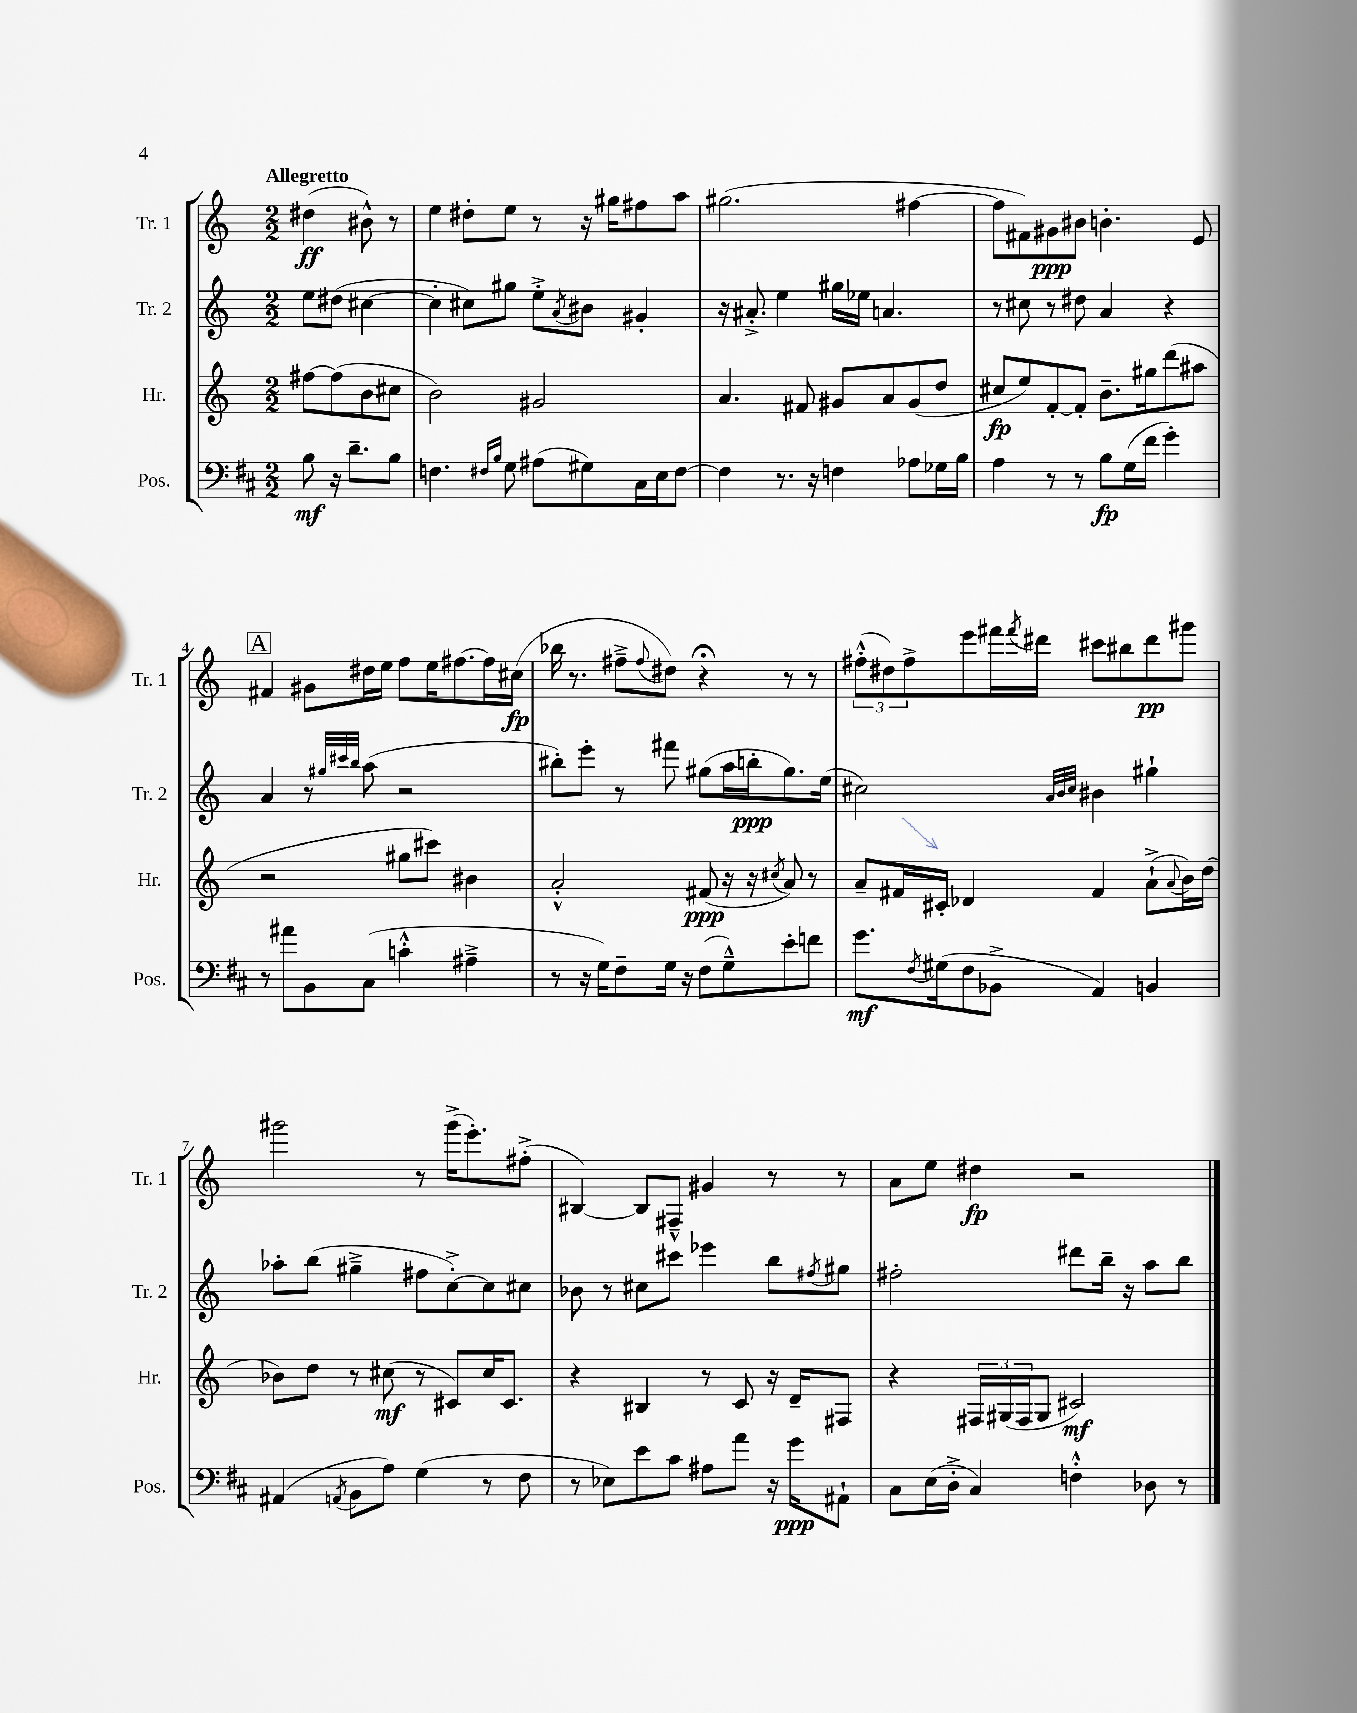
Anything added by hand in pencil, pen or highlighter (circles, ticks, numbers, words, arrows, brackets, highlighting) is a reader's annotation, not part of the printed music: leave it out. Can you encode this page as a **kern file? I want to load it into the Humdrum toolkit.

**kern	**kern	**kern	**kern
*staff4	*staff3	*staff2	*staff1
*clefF4	*clefG2	*clefG2	*clefG2
*k[f#c#]	*k[]	*k[]	*k[]
*M2/2	*M2/2	*M2/2	*M2/2
8B\	[8ff#\L	8ee\L	(4dd#\
16r	(8ff#\]	(8dd#\J	.
8.d~\L	.	.	.
.	8b\	[4cc#\	8b#^^\)
8B\J	8cc#\J	.	8r
=	=	=	=
4.F\	2b\)	4cc#'\]	4ee\
.	.	8cc#\L)	8dd#'\L
16qqF#/LL	.	.	.
16qqB/JJ	.	.	.
8G\	.	8gg#\J	8ee\J
(8A#\L	2g#/	8ee'^\L	8r
.	.	8qa/	.
8G#\)	.	8b#\J	16r
.	.	.	16gg#\LK
16C#\L	.	4g#'/	8ff#\
16E\J	.	.	.
[8F#\J	.	.	8aa\J
=	=	=	=
4F#\]	4.a/	16r	(2.gg#\
.	.	8.a#'^/	.
8.r	.	4ee\	.
.	8f#/	.	.
16r	.	.	.
4F\	8g#/L	16gg#\LL	.
.	.	16ee-\JJ	.
.	8a/	4.a/	.
8A-\L	(8g#/	.	[4ff#\
16G-\L	8dd/J	.	.
16B\JJ	.	.	.
=	=	=	=
4A\	8cc#/L	8r	8ff#\]L
.	8ee/)	8cc#\	8f#\)
8r	[8f'/	8r	8g#\
8r	8f'/]J	8dd#\	8b#\J
8B\L	8.b~\L	4a/	4.b'\
(16G\L	.	.	.
16f#\JJ	16gg#\k	.	.
4g'\)	(8ddd\	4r	.
.	8aa#\J	.	8e/
=	=	=	=
8r	2r	4a/	4f#/
8a#\L	.	.	.
8BB\	.	8r	8g#\L
.	.	32qqgg#/LLL	.
.	.	32qqccc#/	.
.	.	32qqbb/JJJ	.
(8C#\J	.	(8aa\	16dd#\L
.	.	.	16ee\JJ
4c'^^\	8gg#\L	2r	8ff\L
.	8ccc#\J)	.	16ee\K
.	.	.	[8.ff#\
4A#~^\	4b#\	.	.
.	.	.	16ff#\]L
.	.	.	(16cc#\JJ
=	=	=	=
8r	2a'^^/	8bb#'\L)	16bb-\
.	.	.	8.r
16r	.	8eee'\J	.
16G\LK)	.	.	.
8F#~\	.	8r	8ff#~^\L
.	.	.	8qqff#/
16G\Jk	.	8fff#\	8dd#\J)
16r	.	.	.
(8F#\L	(8f#/	(8gg#\L	4r;
8G~^^\)	16r	16aa\L	.
.	16r	16bb'\J	.
.	8qcc#/	.	.
8e'\	8a/)	8.gg#\)	8r
8f\J	8r	.	8r
.	.	(16ee\Jk	.
=	=	=	=
8.g\L	8a~/L	2cc#\)	(12ff#'^^\L
.	.	.	12dd#\)
.	16f#/L	.	.
.	.	.	12ff#^\
8qF#/	.	.	.
(16G#\k	16c#'/JJ	.	.
8F#\	4d-/	.	8eee\
8BB-^\J	.	.	16fff#\L
.	.	.	8qfff#/
.	.	.	16ddd#\JJ
.	.	32qqa/LLL	.
.	.	32qqb/	.
.	.	32qqcc#/JJJ	.
4AA/)	4f#/	4b#\	8ccc#\L
.	.	.	8bb#\
4BB/	(8a`^\L	4gg#`\	8ddd#\
.	8qqa/	.	.
.	16b\L)	.	8ggg#\J
.	(16dd\JJ	.	.
=	=	=	=
(4AA#/	8b-\L)	8aa-'\L	2ggg#\
.	8dd\J	(8bb\J	.
8qAA/	.	.	.
8BB\L	8r	4gg#~^\	.
8A\J)	(8cc#\	.	.
(4G\	8r	8ff#\L	8r
.	8c#/L)	[8cc'^\)	(16ggg#^\LK
.	.	.	8.eee'\)
8r	16cc#/K	8cc\]	.
.	8.c#/J	.	.
8F#\	.	8cc#\J	(8ff#'^\J
=	=	=	=
8r	4r	8b-\	[4B#/)
8E-\L)	.	8r	.
8e\	4B#/	8cc#\L	8B#/]L
8c#\J	.	8ccc#\J	8F#~^^/J
8A#\L	8r	4eee-\	4g#/
8a\J	8c/	.	.
16r	16r	8bb\L	8r
16g\LK	16d~/LK	.	.
.	.	8qff#/	.
8AA#`\J	8F#/J	8gg#\J	8r
=	=	=	=
8C#\L	4r	2ff#'\	8a\L
(16E\L	.	.	8ee\J
16D'^\JJ	.	.	.
4C#/)	24F#/LL	.	4dd#\
.	(24G#/	.	.
.	24F#/J	.	.
.	8G#/J	.	.
4F'^^\	2c#/)	8ddd#\L	2r
.	.	16bb~\Jk	.
.	.	16r	.
8D-\	.	8aa\L	.
8r	.	8bb\J	.
==	==	==	==
*-	*-	*-	*-
